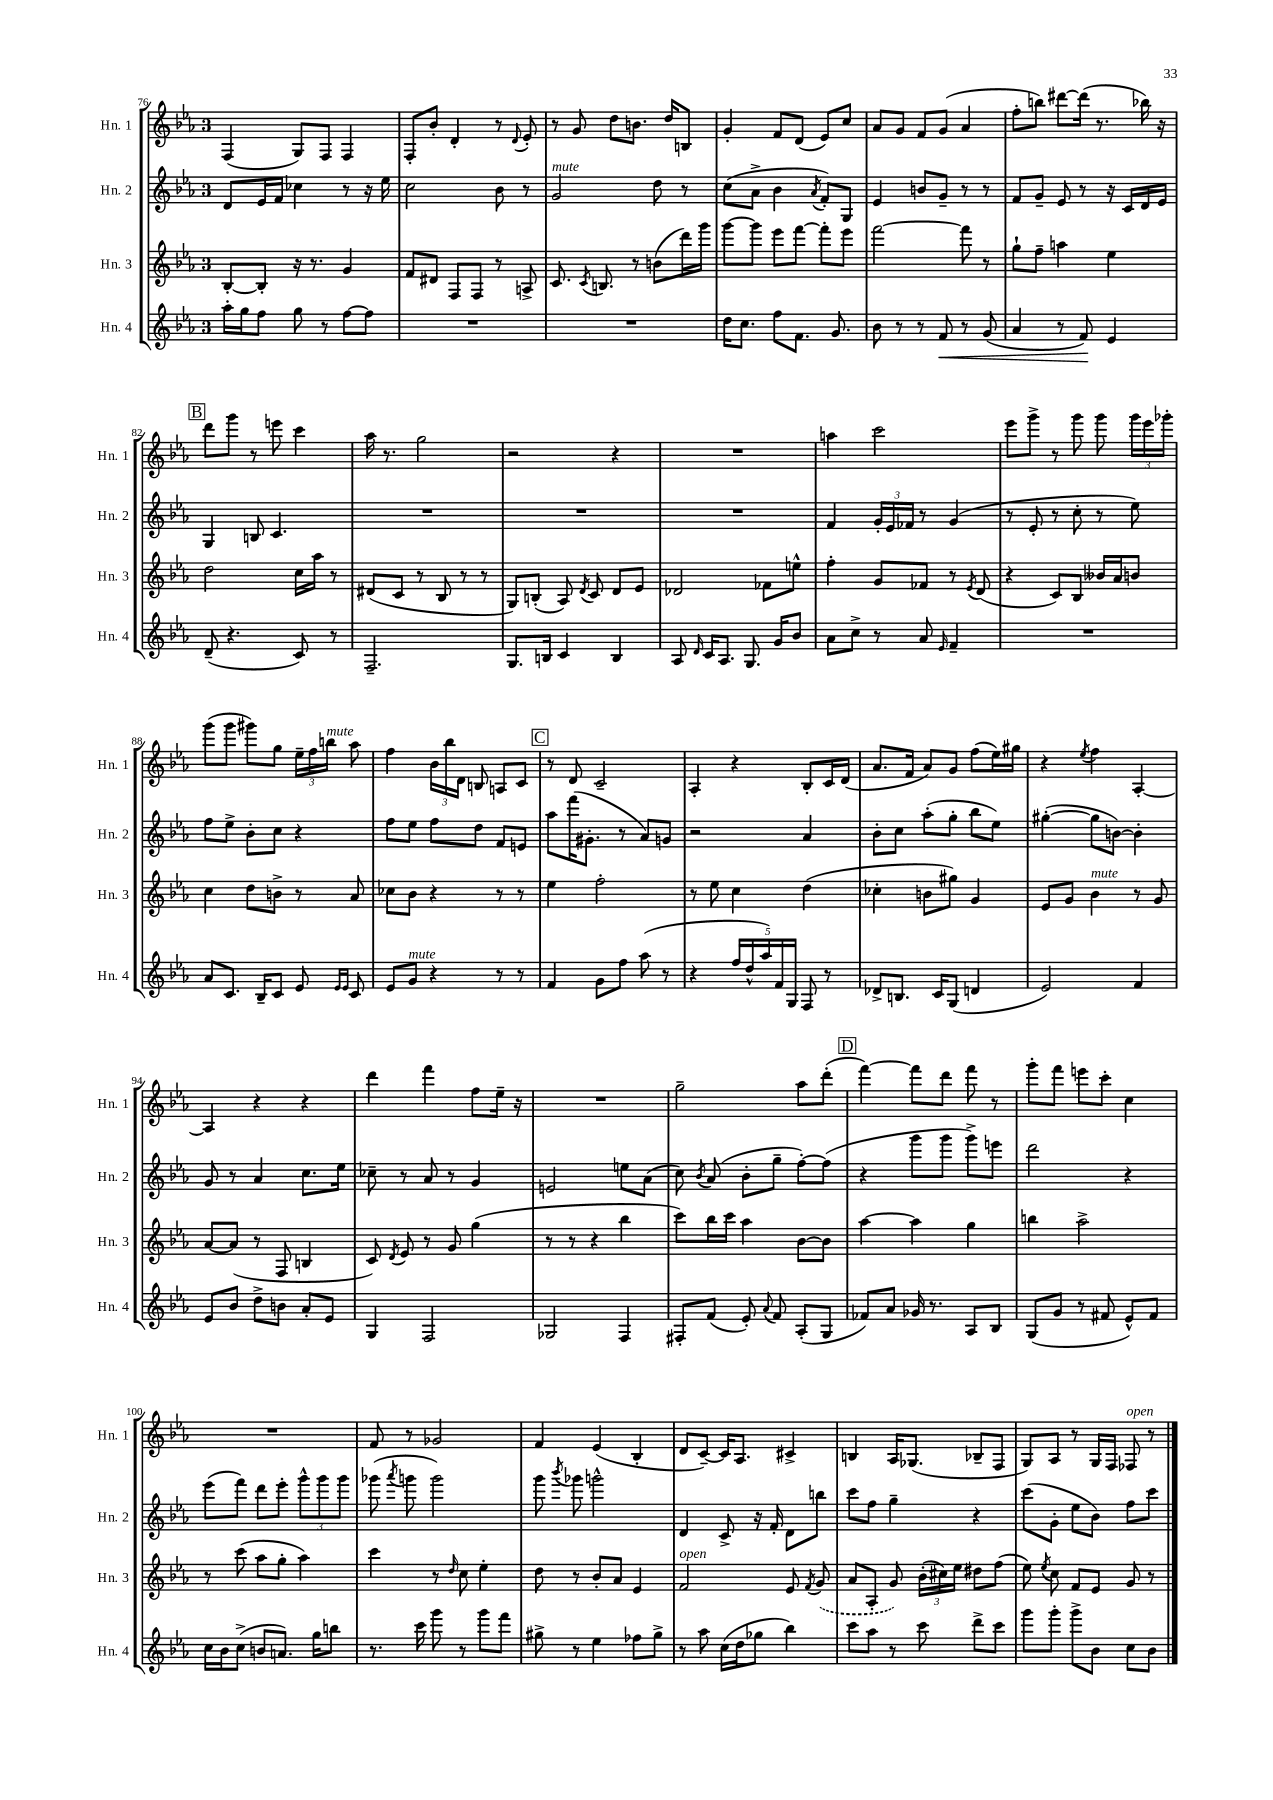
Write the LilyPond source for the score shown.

<<
\new StaffGroup <<
\new Staff = "s0" \with { instrumentName = "Hn. 1" shortInstrumentName = "Hn. 1" } {
    \clef treble \key ees \major \once \override Staff.TimeSignature.style = #'single-digit \time 3/4
    \autoBeamOff f4( g8[) f8] f4 |
    f8[-. bes'8]-. d'4-. r8 \appoggiatura { d'8 } ees'8-. |
    r8 g'8 d''8[ b'8.] d''16[ b8] |
    g'4-. f'8[ d'8]( ees'8[) c''8] |
    aes'8[ g'8] f'8[ g'8]( aes'4 |
    f''8[-. b''8]) dis'''8[~ dis'''16]( r8. bes''16) r16 |
    \mark \markup { \box "B" } d'''8[ g'''8] r8 e'''8 c'''4 |
    aes''16 r8. g''2 |
    r2 r4 |
    R2. |
    a''4 c'''2 |
    ees'''8[ g'''8]-> r8 g'''8 g'''8 \tuplet 3/2 { g'''16[ ees'''16 ges'''16]-. } |
    g'''8[( g'''8] gis'''8[) g''8] \tuplet 3/2 { ees''16[-- f''16 b''16]^\markup { \italic "mute" } } aes''8 |
    f''4 \tuplet 3/2 { bes'16[ bes''16 d'16] } b8 a8[ c'8] |
    \mark \markup { \box "C" } r8 d'8 c'2-- |
    aes4-. r4 bes8[-. c'16 d'16]( |
    aes'8.[ f'16] aes'8[) g'8] f''8[( ees''16) gis''16] |
    r4 \acciaccatura { ees''8 } f''4 aes4~-. |
    aes4 r4 r4 |
    d'''4 f'''4 f''8[ ees''16]-- r16 |
    R2. |
    g''2-- aes''8[ d'''8]-.( |
    \mark \markup { \box "D" } f'''4~) f'''8[ d'''8] f'''8 r8 |
    g'''8[-. f'''8] e'''8[ c'''8]-. c''4 |
    R2. |
    f'8 r8 ges'2 |
    f'4 ees'4( bes4-. |
    d'8[ c'8]~--) c'16[ aes8.] cis'4-> |
    b4 aes16[ ges8.]( bes8[-- f8] |
    g8[) aes8] r8 g16[ f16] fes8^\markup { \italic "open" } r8 \bar "|." |
}
\new Staff = "s1" \with { instrumentName = "Hn. 2" shortInstrumentName = "Hn. 2" } {
    \clef treble \key ees \major \once \override Staff.TimeSignature.style = #'single-digit \time 3/4
    \autoBeamOff d'8[ ees'16 f'16] ces''4 r8 r16 ees''16 |
    c''2 bes'8 r8 |
    g'2^\markup { \italic "mute" } d''8 r8 |
    c''8[( aes'8]-> bes'4 \acciaccatura { aes'8 } f'8[-.) g8] |
    ees'4 b'8[ g'8]-- r8 r8 |
    f'8[ g'8]-- ees'8 r8 r16 c'16[ d'16 ees'16] |
    \mark \markup { \box "B" } g4 b8 c'4. |
    R2. |
    R2. |
    R2. |
    f'4 \tuplet 3/2 { g'16[-. ees'16 fes'16] } r8 g'4( |
    r8 ees'8-. r8 c''8-. r8 ees''8) |
    f''8[ ees''8]-> bes'8[-. c''8] r4 |
    f''8[ ees''8] f''8[ d''8] f'8[ e'8] |
    \mark \markup { \box "C" } aes''8[ f'''16( gis'8.]-. r8 aes'8[) g'8] |
    r2 aes'4 |
    bes'8[-. c''8] aes''8[-.( g''8]-. bes''8[ ees''8]) |
    gis''4~-.( gis''8[ b'8]~) b'4-. |
    g'8 r8 aes'4 c''8.[ ees''16] |
    ces''8-- r8 aes'8 r8 g'4 |
    e'2 e''8[ aes'8]( |
    c''8) \acciaccatura { bes'8 } aes'8( bes'8[-. g''8]-- f''8[~-.) f''8]( |
    \mark \markup { \box "D" } r4 g'''8[ g'''8] g'''8[->) e'''8] |
    d'''2 r4 |
    ees'''8[( f'''8]) d'''8[ ees'''8]-. \tuplet 3/2 { g'''8[-^ g'''8 g'''8] } |
    ges'''8( \acciaccatura { aes'''8 } g'''8 g'''2) |
    g'''8 \acciaccatura { bes'''8 } ges'''8 g'''2-^ |
    d'4 c'8-> r16 f'16-. d'8[ b''8] |
    c'''8[ f''8] g''4-- r4 |
    c'''8[( g'8]-. ees''8[ bes'8]) f''8[ c'''8] \bar "|." |
}
\new Staff = "s2" \with { instrumentName = "Hn. 3" shortInstrumentName = "Hn. 3" } {
    \clef treble \key ees \major \once \override Staff.TimeSignature.style = #'single-digit \time 3/4
    \autoBeamOff bes8[~-. bes8]-. r16 r8. g'4 |
    f'8[ dis'8] f8[ f8] r8 a8-> |
    c'8. \acciaccatura { c'8 } b8. r8 b'8[( d'''16) g'''16] |
    g'''8[~ g'''8] ees'''8[ f'''8]~ f'''8[-. ees'''8] |
    f'''2~ f'''8 r8 |
    g''8[-! f''8]-- a''4 ees''4 |
    \mark \markup { \box "B" } d''2 c''16[ aes''16] r8 |
    dis'8[( c'8] r8 bes8 r8 r8 |
    g8[) b8]-.( aes8) \acciaccatura { d'8 } c'8 d'8[ ees'8] |
    des'2 fes'8[ e''8]-^ |
    f''4-. g'8[ fes'8] r8 \acciaccatura { ees'8 } d'8( |
    r4 c'8[) bes8] beses'16[ aes'16 b'8] |
    c''4 d''8[ b'8]-> r8 aes'8 |
    ces''8[ bes'8] r4 r8 r8 |
    \mark \markup { \box "C" } ees''4 f''2-. |
    r8 ees''8 c''4 d''4( |
    ces''4-. b'8[ gis''8]) g'4 |
    ees'8[ g'8] bes'4^\markup { \italic "mute" } r8 g'8 |
    aes'8[~ aes'8]( r8 f8 b4 |
    c'8) \acciaccatura { d'8 } ees'8 r8 g'8 g''4( |
    r8 r8 r4 bes''4 |
    c'''8[) bes''16 c'''16] aes''4 bes'8[~ bes'8] |
    \mark \markup { \box "D" } aes''4~ aes''4 g''4 |
    b''4 aes''2-> |
    r8 c'''8( aes''8[ g''8]-. aes''4) |
    c'''4 r8 \grace { d''16 } c''8 ees''4-. |
    d''8 r8 bes'8[-. aes'8] ees'4 |
    f'2^\markup { \italic "open" } ees'8 \acciaccatura { f'8 } \once \slurDashed g'8( |
    aes'8[ aes8]-. g'8) \tuplet 3/2 { bes'16[-.( cis''16) ees''16] } dis''8[ f''8]( |
    ees''8) \acciaccatura { ees''8 } c''8 f'8[ ees'8] g'8 r8 \bar "|." |
}
\new Staff = "s3" \with { instrumentName = "Hn. 4" shortInstrumentName = "Hn. 4" } {
    \clef treble \key ees \major \once \override Staff.TimeSignature.style = #'single-digit \time 3/4
    \autoBeamOff aes''16[-. g''16 f''8] g''8 r8 f''8[~ f''8] |
    R2. |
    R2. |
    d''16[ c''8.] f''8[ f'8.] g'8. |
    bes'8 r8 r8 f'8\< r8 g'8( |
    aes'4 r8 f'8\!) ees'4 |
    \mark \markup { \box "B" } d'8--( r4. c'8) r8 |
    f2.-- |
    g8.[ b16] c'4 b4 |
    aes8 \grace { d'16 } c'16[ aes8.] g8. g'16[ bes'8] |
    aes'8[ c''8]-> r8 aes'8 \grace { ees'16 } f'4-- |
    R2. |
    aes'8[ c'8.] bes16[-- c'8] ees'8 \grace { ees'16[ ees'16] } c'8 |
    ees'8[ g'8]^\markup { \italic "mute" } r4 r8 r8 |
    \mark \markup { \box "C" } f'4 g'8[ f''8] aes''8( r8 |
    r4 \tuplet 5/4 { f''16[ d''16-^ aes''16) f'16 g16] } f8 r8 |
    des'8[-> b8.] c'16[ g8]( d'4 |
    ees'2) f'4 |
    ees'8[ bes'8] d''8[-> b'8] aes'8[-. ees'8] |
    g4 f2 |
    ges2 f4 |
    fis8[-. f'8]( ees'8-.) \appoggiatura { aes'8 } f'8 aes8[-.( g8] |
    \mark \markup { \box "D" } fes'8[) aes'8] ges'16 r8. aes8[ bes8] |
    g8[( g'8] r8 fis'8 ees'8[-^) fis'8] |
    c''16[ bes'16 c''8]->( b'8[ a'8.]) g''16[ b''8] |
    r8. c'''16 g'''8 r8 g'''8[ f'''8] |
    gis''8-> r8 ees''4 fes''8[ gis''8]-> |
    r8 aes''8 c''16[( d''16 ges''8] bes''4) |
    c'''8[ aes''8] r8 c'''8 d'''8[-> c'''8] |
    g'''8[ g'''8]-. g'''8[-> bes'8] c''8[ bes'8] \bar "|." |
}
>>
>>
\layout { \context { \Score currentBarNumber = #76 } }
